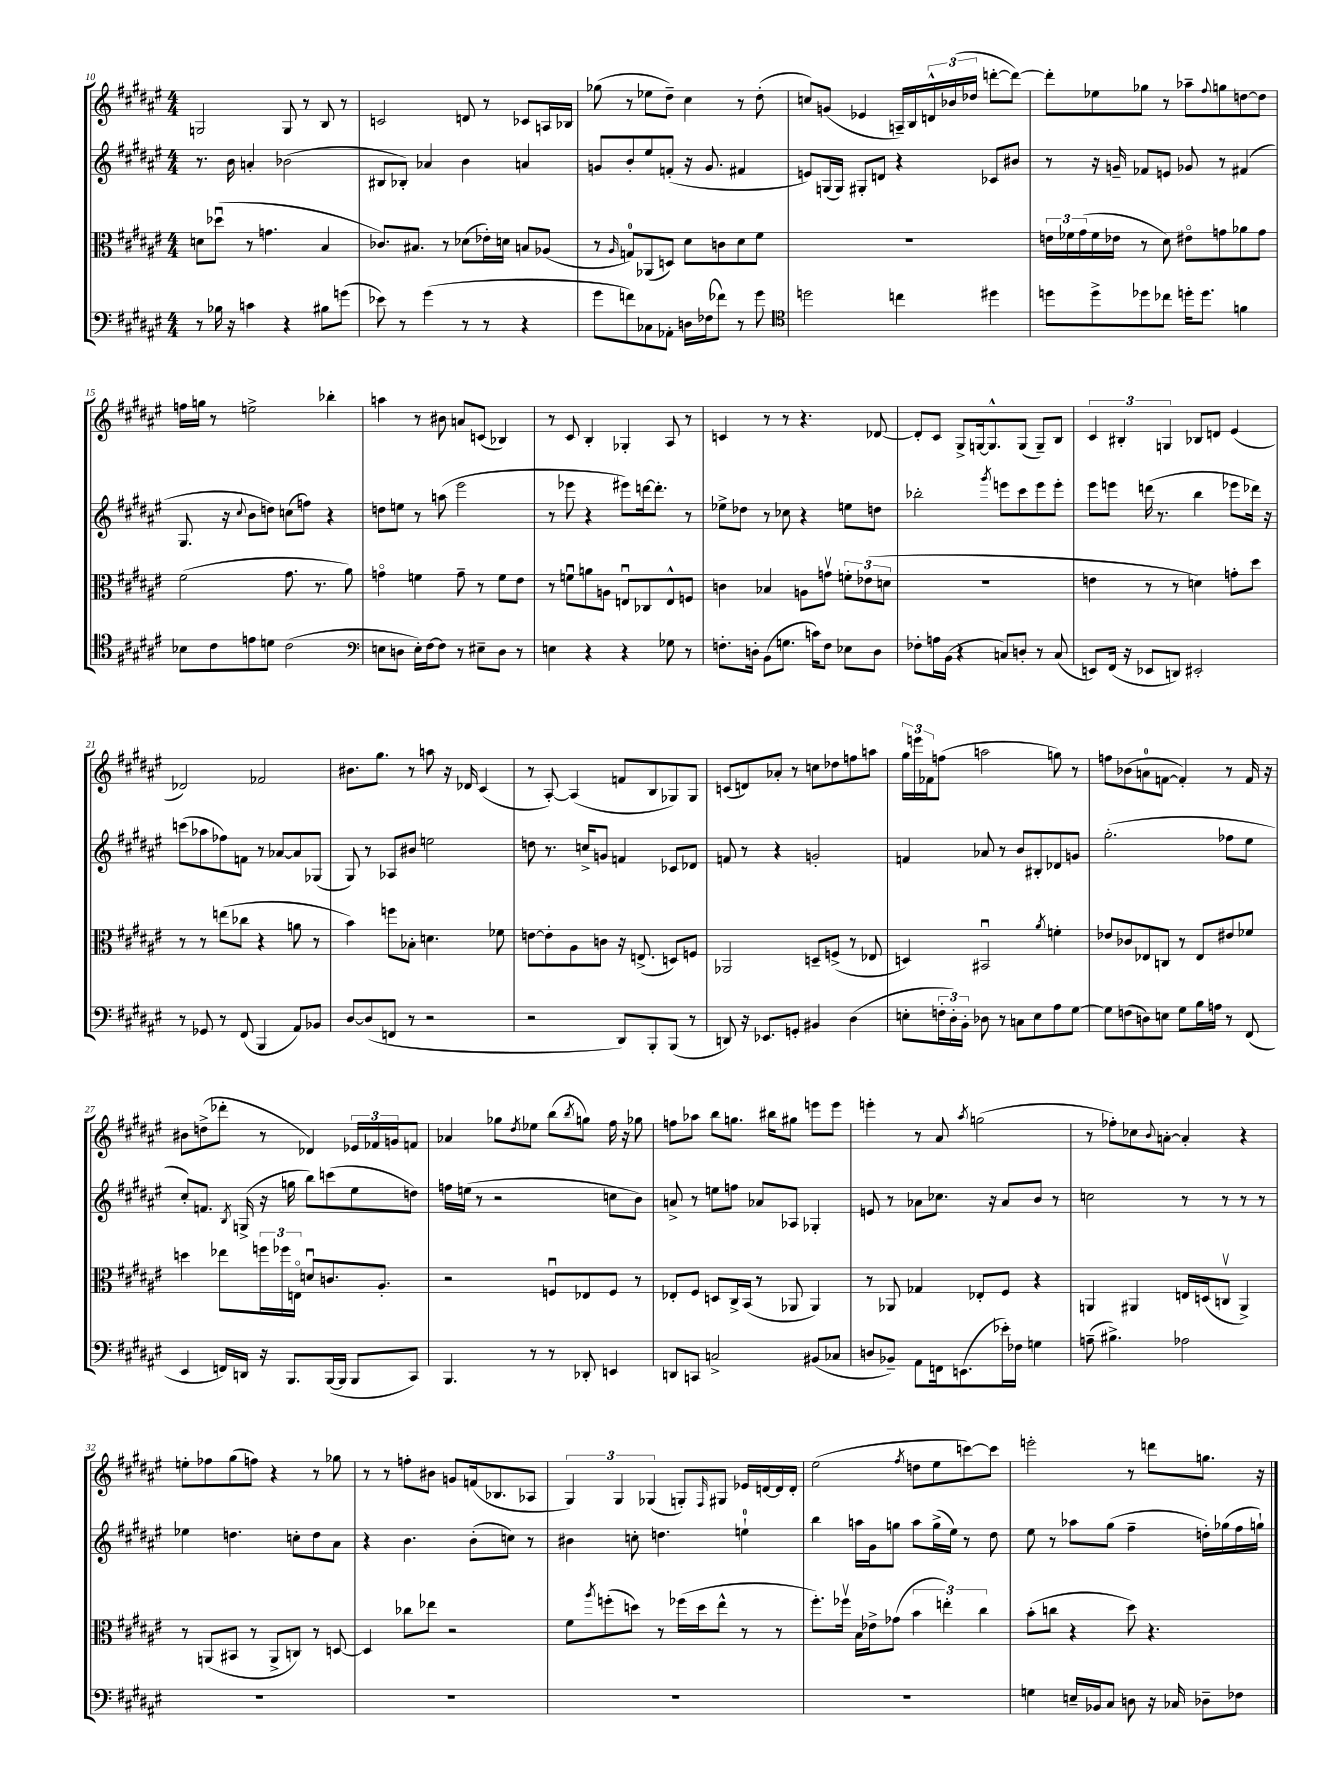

**kern	**kern	**kern	**kern
*staff4	*staff3	*staff2	*staff1
*clefF4	*clefC3	*clefG2	*clefG2
*k[f#c#g#d#a#e#]	*k[f#c#g#d#a#e#]	*k[f#c#g#d#a#e#]	*k[f#c#g#d#a#e#]
*M4/4	*M4/4	*M4/4	*M4/4
8r	8d	8.r	2G
16B-	(8dd-u	.	.
16r	.	16b	.
4c	8r	4a'	.
.	4.g	.	.
4r	.	(2b-	8G
.	.	.	8r
8B#	4B	.	8B
(8g	.	.	8r
=	=	=	=
8e-)	8.c-)	8B#	2c
8r	.	8B-')	.
.	8.B#	.	.
(4g#	.	4a-	.
.	8r	.	.
8r	(8d-	4b	8d
8r	16e-')	.	8r
.	16d	.	.
4r	8B	4a	8c-
.	(8A-	.	16A
.	.	.	16B-
=	=	=	=
8g#	8r	8g	(8gg-
.	16qqA#	.	.
8f)	8G)	8b'	8r
8C-	(8AA-	8ee#	8ee-
8AA-'	8D)	(8f'	8dd#~)
16D	8d#	16r	4cc#
(16F-	.	8.g	.
8f-)	8c	.	.
8r	8d#	4f#	8r
8g#	8f#	.	(8dd#'
=	=	=	=
*clefC4	*	*	*
2dd	1r	8e)	8cc)
.	.	(16G	(8g
.	.	16G)	.
.	.	8G#'	4e-
.	.	8d	.
4cc	.	4r	16A~)
.	.	.	16B
.	.	.	24d^^
.	.	.	(24b-
.	.	.	24dd-
4dd#	.	8c-	[8ddd'
.	.	8b#	8ddd_)
=	=	=	=
8dd	24e	8r	8ddd']
.	24f-	.	.
.	(24g#	.	.
8dd^	16f-	16r	8ee-
.	16e-	16g~	.
8dd-	8r	8f-	8gg-
8cc-	8d#)	8e	8r
16dd'	8e#o	8g-	8aa-~
8.dd	.	.	.
.	.	.	8qqff#
.	8g	8r	8gg
4f	8a-	(4f#	[8dd
.	8g	.	8dd]
=	=	=	=
8B-	(2f#	8.G#	16ff
.	.	.	16gg
8c#	.	.	8r
.	.	16r	.
.	.	8qqcc#	.
8e	.	8b	2ee^
8d	.	8dd)	.
(2c#	8.g#	(8cc	.
.	.	8ff)	.
.	8.r	.	.
.	.	4r	4bb-'
.	8a#)	.	.
=	=	=	=
*clefF4	*	*	*
8E	4go	8dd	4aa
8D	.	8ee	.
16E')	4f	8r	8r
[16F#	.	.	.
8F#]	.	(8aa	8b#
8r	8g~	2eee#	8a
8E#~	8r	.	(8c
8D	8f	.	4B-)
8r	8e#	.	.
=	=	=	=
4E	8r	8r	8r
.	8fu	8eee-	8c#
4r	8a	4r	4B'
.	8A	.	.
4r	8Eu	8eee#)	4G-'
.	8C-	[16ddd	.
.	.	8.ddd']	.
8G-	8E^^	.	8A#
8r	8F	8r	8r
=	=	=	=
8.F'	4c	8ee-^	4c
.	.	8dd-	.
16D'	.	.	.
(8BB	4B-	8r	8r
8.G	.	8cc-	8r
.	8A	4r	4.r
16c)	.	.	.
8F	8gv	.	.
8E-	12f'	8ee	.
.	(12e-	.	.
8D	.	8dd	[8d-
.	12d	.	.
=	=	=	=
8F-'	1r	2bb-'	8d-']
16A	.	.	8c#
(16BB	.	.	.
4r	.	.	8G#^
.	.	.	[16G
.	.	.	8.G^^]
.	.	8qggg#	.
8C)	.	8eee	.
8D'	.	8ccc#	(8G
8r	.	8eee	8G~)
(8C	.	8eee'	8B
=	=	=	=
8EE)	4e	8eee#	6c#
(16FF#	.	8eee	.
.	.	.	6B#'
16r	.	.	.
8EE-	8r	(16ddd	.
.	.	8.r	.
.	.	.	6G
8DD)	8r	.	.
2EE#'	4d)	4bb	8B-
.	.	.	8d
.	8g'	8eee-	(4e#
.	8dd#	16ddd-)	.
.	.	16r	.
=	=	=	=
8r	8r	(8ccc	2d-)
8GG-	8r	8aa-	.
8r	(8ee	8ff-)	.
(8FF#	8cc-	8f	.
4BBB	4r	8r	2f-
.	.	[8a-	.
8AA#)	8a	8a-]	.
8BB-	8r	(8G-	.
=	=	=	=
[8D#	4b)	8G#)	8.b#
(8D#]	.	8r	.
.	.	.	8.gg#
8FF	8ff	8A-	.
8r	8B-'	8b#	8r
2r	4.d	2ee	8aa
.	.	.	16r
.	.	.	16d-
.	.	.	(4c#
.	8f-	.	.
=	=	=	=
2r	[8e	8dd	8r
.	8e']	8.r	[8A#')
.	8A#	.	(4A#]
.	.	16cc^	.
.	8c	8g	.
8DD#)	16r	4f	8f
.	(8.E^	.	.
8BBB'	.	.	8B
(8BBB	8D)	8c-	8G-)
8r	8F	8d-	8G-
=	=	=	=
8DD)	2AA-	8f	(8c
16r	.	8r	8d)
8.EE-	.	.	.
.	.	4r	8a-'
8GG'	.	.	8r
4BB#	8D~	2g'	8cc
.	(8F^	.	8dd-
(4D#	8r	.	8ff
.	8E-	.	8aa
=	=	=	=
8E'	4D)	4f	24gg#
.	.	.	24eee
.	.	.	24f-
24F'	.	.	(8ff
24D#')	.	.	.
24BB'	.	.	.
8D-	2BB#u	8a-	2aa
8r	.	8r	.
8C	.	8b	.
8E	.	8B#'	.
.	8qa#	.	.
8A#	4f'	8d-	8gg)
[8G#	.	8g	8r
=	=	=	=
8G#]	8e-	(2.gg#'	8ff
(8F	8c-	.	(8b-
8D)	8E-	.	8a
8E	8C	.	[8f
8G#	8r	.	4f'])
16B	8E-	.	.
16A	.	.	.
8r	8e#	8ff-	8r
(8FF#	8f-	8ee#	16f
.	.	.	16r
=	=	=	=
4EE#	4dd	8cc#')	8b#
.	.	8.f	(8dd^
16FF)	8ee-	.	8ddd-'
.	.	8qB	.
16DD	.	(16G^	.
16r	24ff	16r	8r
.	24ff-	.	.
8.BBB	.	16gg	.
.	24Eo	.	.
.	8du	8bb)	4d-)
([16BBB	8.c	(8ccc	.
16BBB]	.	.	.
8BBB	.	8ee#	24e-
.	.	.	24f-
.	8.A#'	.	.
.	.	.	24g
8CC#)	.	8dd)	8f
=	=	=	=
4.BBB	2r	16ff	4a-
.	.	(16ee	.
.	.	8r	.
.	.	2r	8gg-
.	.	.	8qdd#
8r	.	.	8ee-
8r	8Fu	.	(8bb
.	.	.	8qbb
8DD-'	8E-	.	8gg)
4EE	8F	8cc	16ff#
.	.	.	16r
.	8r	8b)	8gg-
=	=	=	=
8DD	8E-'	8a^	8ff
8CC	8F#	8r	8aa-
2C^	8D	8ee	8bb
.	16C#^	8ff	8.gg
.	(16BB	.	.
.	8r	8a-	.
.	.	.	16bb#
.	8AA-	8A-	8gg#
(8BB#	4AA-)	4G-'	8eee
8C-	.	.	8eee
=	=	=	=
8D	8r	8e	4eee'
8BB-~)	8AA-	8r	.
8AA#	4G-	8a-	8r
16FF	.	8.cc-	8a#
(8.EE	.	.	.
.	.	.	8qaa#
.	8E-'	.	(2gg
.	.	16r	.
16e-')	8F#	8a-	.
16F-	.	.	.
4G	4r	8b	.
.	.	8r	.
=	=	=	=
(8A~	4AA	2cc	8r
4.B#^)	.	.	8ff-')
.	4AA#	.	8cc-
.	.	.	8qqb
.	.	.	[8a'
2A-	16E	8r	4a']
.	(16D	.	.
.	8Cv	8r	.
.	4AA#^)	8r	4r
.	.	8r	.
=	=	=	=
1r	8r	4ee-	8ee'
.	(8AA	.	8ff-
.	8BB#	4.dd	(8gg#
.	8r	.	8ff)
.	8AA^	.	4r
.	8C)	8cc'	.
.	8r	8dd	8r
.	[8D	8a#	8gg-
=	=	=	=
1r	4D]	4r	8r
.	.	.	8r
.	8cc-	4.b	8ff'
.	8ee-	.	8b#
.	2r	.	8g
.	.	(8b'	(16f
.	.	.	8.B-
.	.	8cc)	.
.	.	8r	8A-
=	=	=	=
1r	8f#	4b#	6G#)
.	8qaa#	.	.
.	(8ff'	.	.
.	.	.	6G#
.	8dd)	8cc'	.
.	.	.	(6G-
.	8r	4.dd	.
.	(16ff-	.	8G')
.	16dd	.	.
.	.	.	16qqF#
.	8ee#^^	.	8G#
.	8r	4ee`	16e-
.	.	.	[16d
.	8r	.	16d]
.	.	.	16d'
=	=	=	=
1r	8.ff#')	4bb	(2ee#
.	16ff-v	.	.
.	16B	16aa	.
.	16e-^	16g#	.
.	(8g-	8gg	.
.	.	.	8qff#
.	6b	8aa	8dd
.	.	(16gg^	8ee#
.	6ee')	.	.
.	.	16ee#)	.
.	.	8r	[8ccc)
.	6cc#	.	.
.	.	8dd#	8ccc]
=	=	=	=
4G	(8b'	8ee#	2eee'
.	8cc	8r	.
16E~	4r	8aa-	.
16BB-	.	.	.
8C#	.	(8gg#	.
8D	8dd#)	4ff#~	8r
16r	4.r	.	8ddd
16C-	.	.	.
8D-~	.	16dd')	8.gg
.	.	(16gg-	.
8F-	.	16ff#	.
.	.	16gg`)	16r
==	==	==	==
*-	*-	*-	*-
